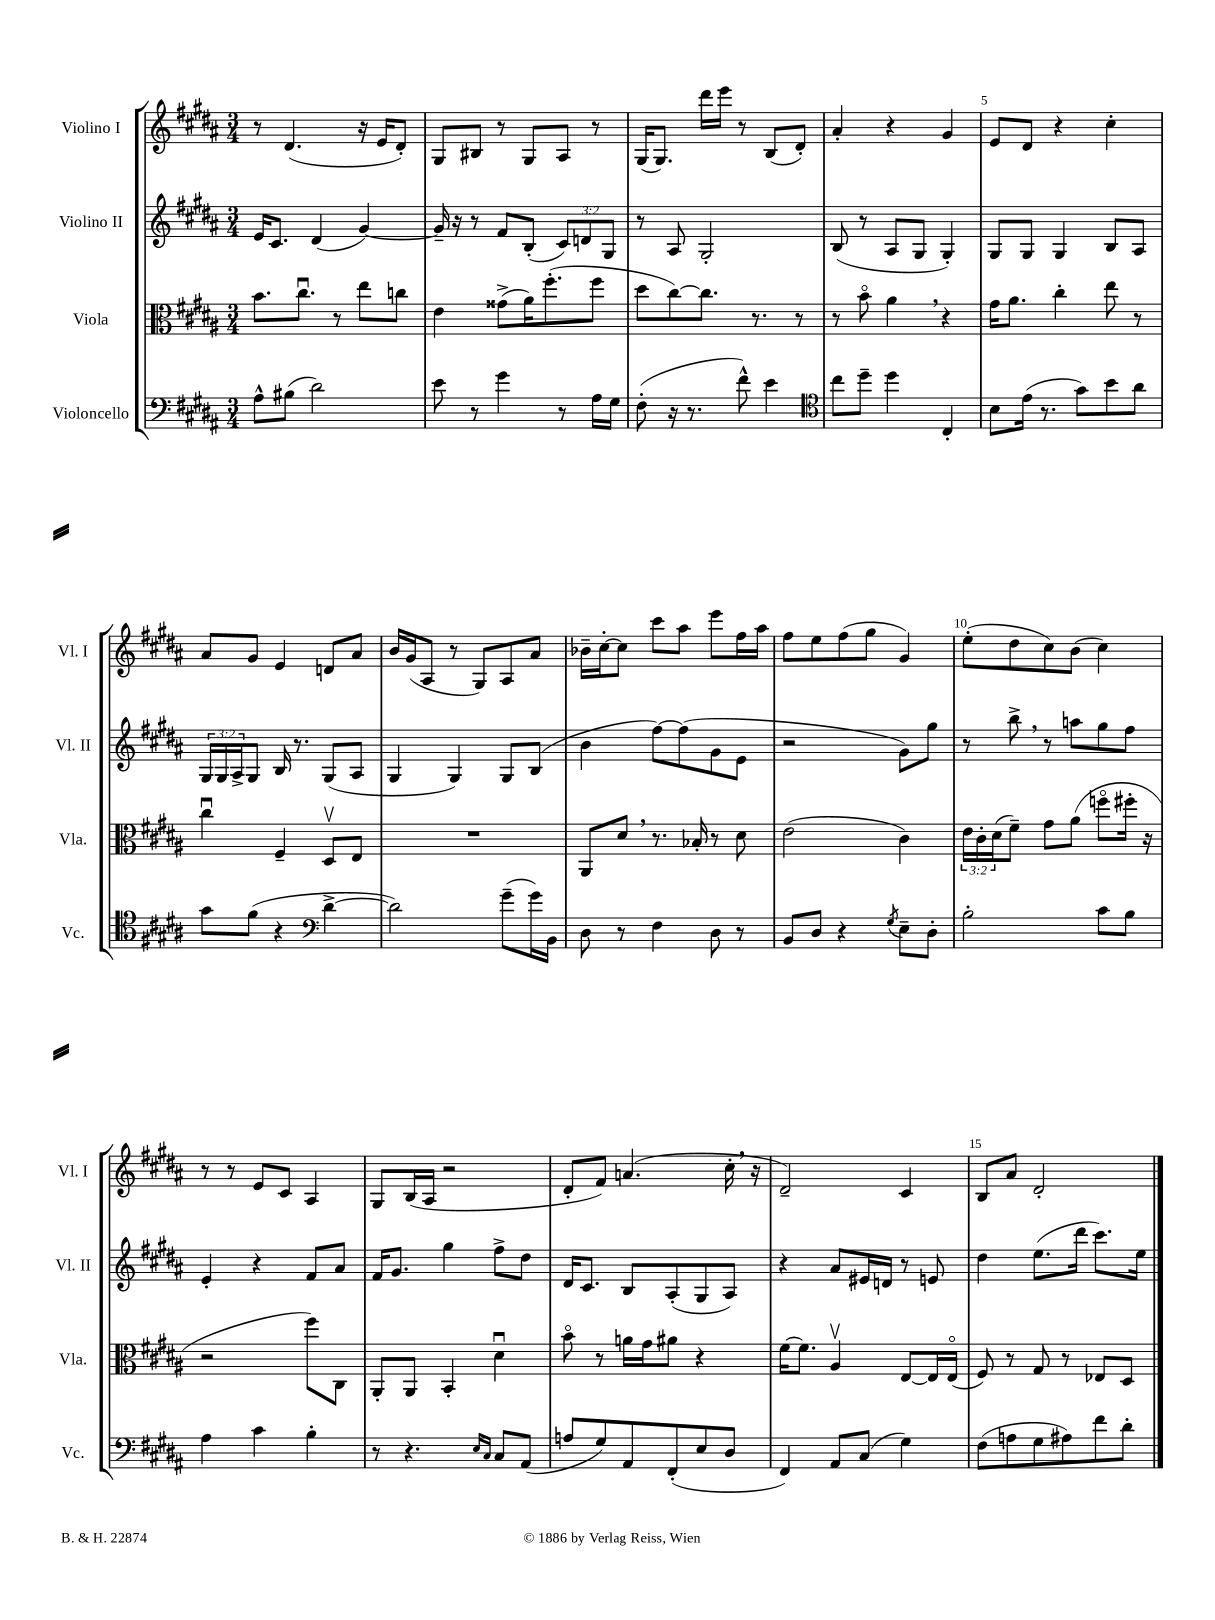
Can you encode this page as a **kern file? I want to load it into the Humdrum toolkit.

**kern	**kern	**kern	**kern
*staff4	*staff3	*staff2	*staff1
*clefF4	*clefC3	*clefG2	*clefG2
*k[f#c#g#d#a#]	*k[f#c#g#d#a#]	*k[f#c#g#d#a#]	*k[f#c#g#d#a#]
*M3/4	*M3/4	*M3/4	*M3/4
8A#^^	8.b	16e	8r
.	.	8.c#	.
(8B#	.	.	(4.d#
.	8.cc#u	.	.
2d#)	.	(4d#	.
.	8r	.	.
.	8ee	[4g#)	16r
.	.	.	16e
.	8cc	.	8d#')
=	=	=	=
8e	4e	16g#~]	8G#
.	.	16r	.
8r	.	8r	8B#
4g#	(8g##^	8f#	8r
.	16a#)	(8B'	8G#
.	(8.ff#'	.	.
8r	.	12c#)	8A#
.	.	12d	.
16A#	8ff#	.	8r
.	.	12G#	.
16G#	.	.	.
=	=	=	=
(8F#'	8dd#	8r	(16G#
.	.	.	8.G#)
16r	[8cc#)	8A#	.
8.r	.	.	.
.	8.cc#]	2G#'	16ddd#
.	.	.	16eee
8f#^^)	.	.	8r
.	8.r	.	.
4e	.	.	(8B
.	8r	.	8d#')
=	=	=	=
*clefC4	*	*	*
8cc#	8r	(8B	4a#'
8dd#~	8bo	8r	.
4dd#	4a#	8A#	4r
.	.	8G#	.
4C#'	4r	4G#')	4g#
=	=	=	=
8B	16g#	8G#	8e
.	8.a#	.	.
(16e	.	8G#	8d#
8.r	.	.	.
.	4cc#'	4G#	4r
8g#)	.	.	.
8b	8ee	8B	4cc#'
8a#	8r	8A#	.
=	=	=	=
8g#	4cc#u	24G#	8a#
.	.	24G#	.
.	.	24A#^	.
(8f#	.	8G#	8g#
4r	4F#~	16B	4e
.	.	8.r	.
*clefF4	*	*	*
[4d#^	8D#v	(8G#	8d
.	8E	8A#	8a#
=	=	=	=
2d#])	2.r	4G#	16b
.	.	.	(16g#
.	.	.	8A#
.	.	4G#)	8r
.	.	.	8G#)
(8g#~	.	8G#	8A#
16g#)	.	(8B	8a#
16BB	.	.	.
=	=	=	=
8D#	8AA#	4b	16b-~
.	.	.	[16cc#'
8r	8d#	.	8cc#]
4F#	8.r	[8ff#)	8ccc#
.	.	(8ff#]	8aa#
.	16B-'	.	.
8D#	8r	8g#	8eee
8r	8d#	8e	16ff#
.	.	.	16aa#
=	=	=	=
8BB	(2e	2r	8ff#
8D#	.	.	8ee
4r	.	.	(8ff#
.	.	.	8gg#
8qG#	.	.	.
8E~	4c#)	8g#)	4g#)
8D#'	.	8gg#	.
=	=	=	=
2B'	24e	8r	(8ee'
.	24c#'	.	.
.	(24d#	.	.
.	8f#~)	8bb^	8dd#
.	8g#	8r	8cc#)
.	(8a#	8aa	(8b
8c#	8ffo	8gg#	4cc#)
8B	16ff#'	8ff#	.
.	16r	.	.
=	=	=	=
4A#	2r	4e'	8r
.	.	.	8r
4c#	.	4r	8e
.	.	.	8c#
4B'	8ff#)	8f#	4A#
.	8C#	8a#	.
=	=	=	=
8r	8AA#'	16f#	8G#
.	.	8.g#	.
4.r	8AA#	.	(16B
.	.	.	16A#
.	4BB'	4gg#	2r
16qqE	.	.	.
16qqC#	.	.	.
8C#	4d#u	8ff#^	.
(8AA#	.	8dd#	.
=	=	=	=
8A	8bo	16d#	8d#'
.	.	8.c#	.
8G#)	8r	.	8f#)
8AA#	16a	8B	(4.a
.	16g#	.	.
(8FF#'	8a#	(8A#'	.
8E	4r	8G#	.
8D#	.	8A#)	16cc#'
.	.	.	16r
=	=	=	=
4FF#)	[16f#	4r	2d#~)
.	8.f#]	.	.
8AA#	4A#v	8a#	.
(8C#	.	16e#	.
.	.	16d	.
4G#)	[8E	8r	4c#
.	16E]	8e	.
.	(16Eo	.	.
=	=	=	=
(8F#	8F#)	4dd#	8B
8A	8r	.	8a#
8G#	8G#	(8.ee	2d#'
8A#)	8r	.	.
.	.	16ddd#	.
8f#	8E-	8.ccc#)	.
8d#'	8D#	.	.
.	.	16ee	.
==	==	==	==
*-	*-	*-	*-
